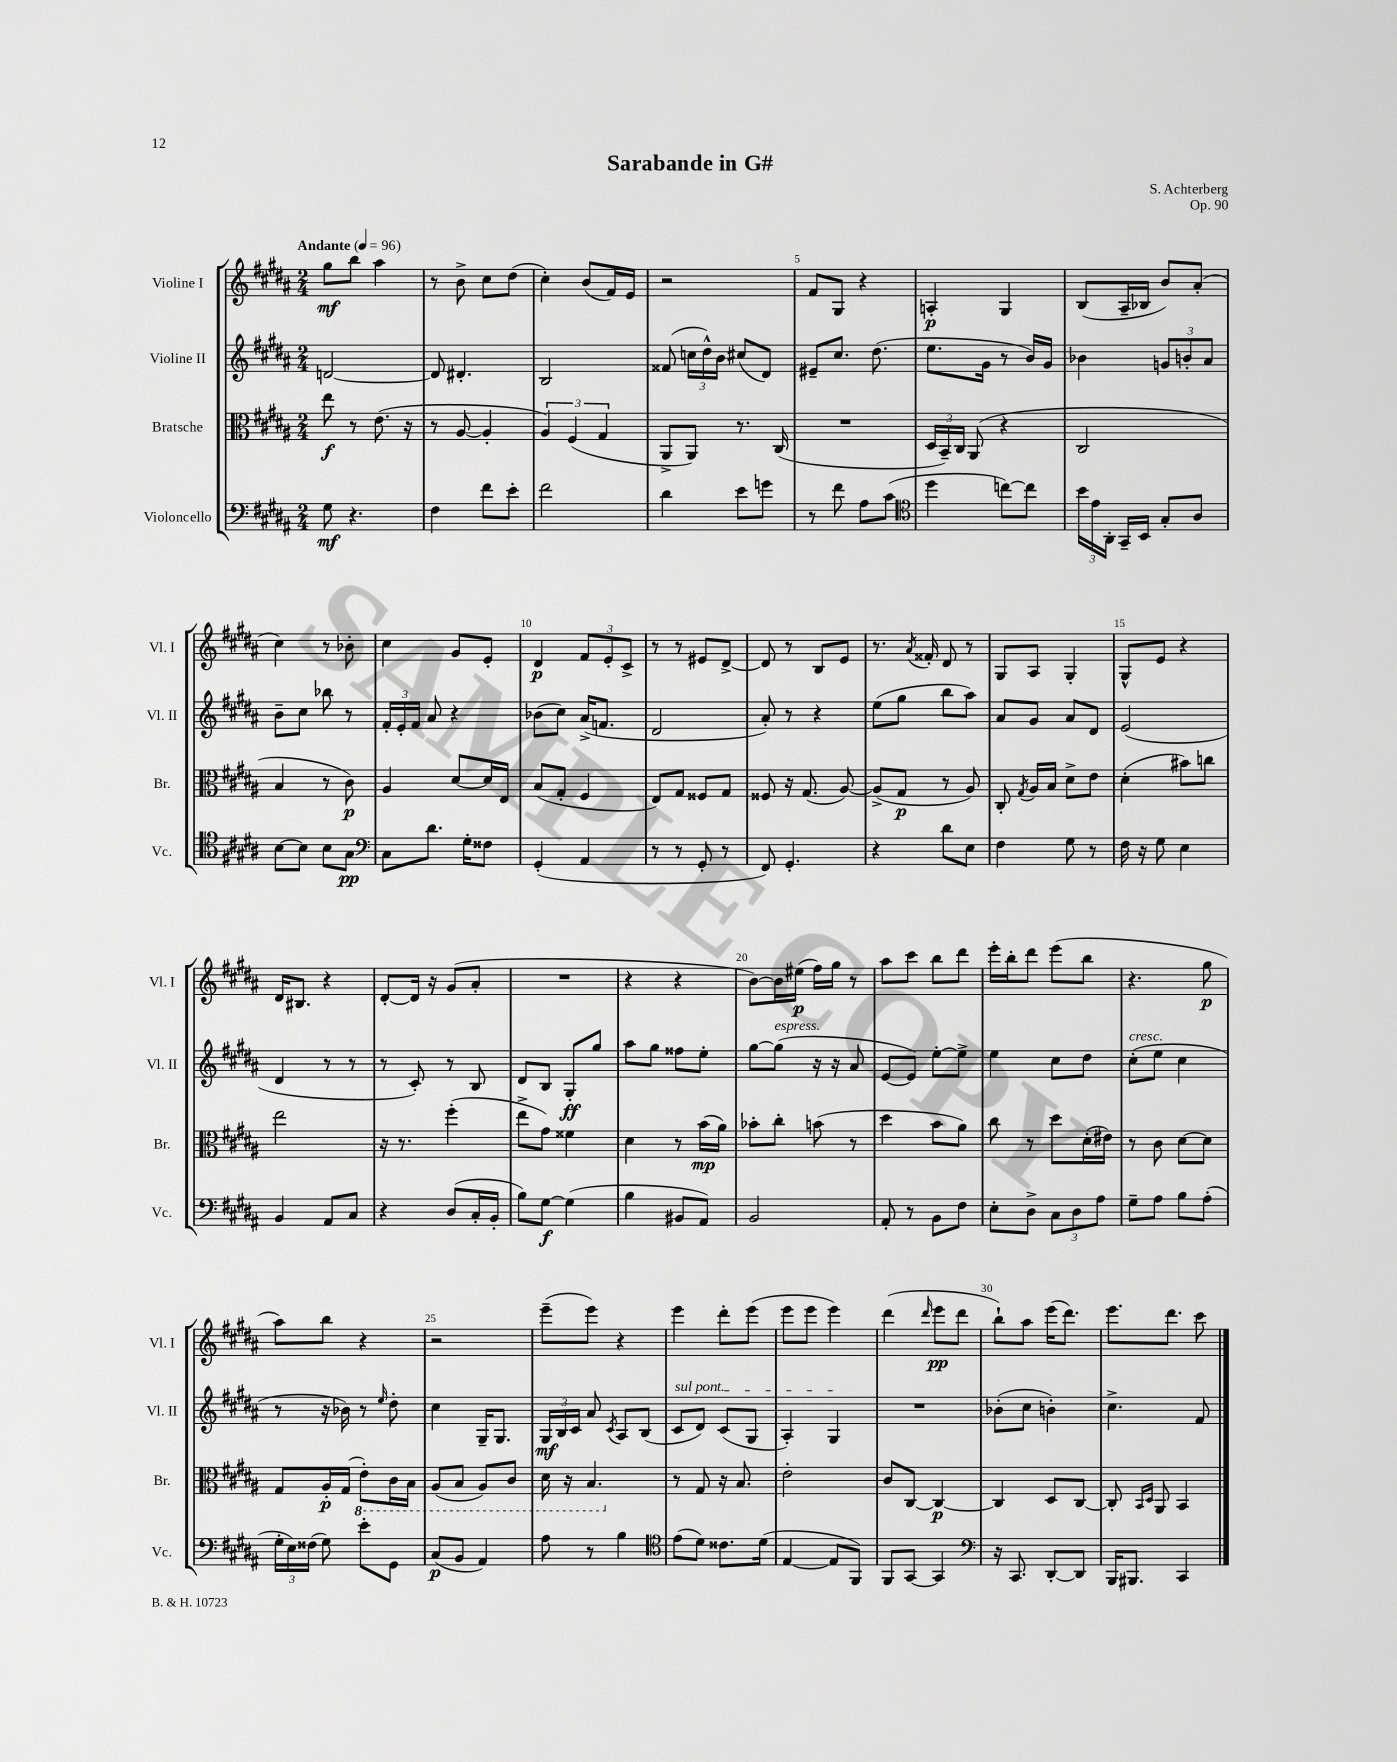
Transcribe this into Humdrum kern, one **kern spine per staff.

**kern	**kern	**kern	**kern
*staff4	*staff3	*staff2	*staff1
*clefF4	*clefC3	*clefG2	*clefG2
*k[f#c#g#d#a#]	*k[f#c#g#d#a#]	*k[f#c#g#d#a#]	*k[f#c#g#d#a#]
*M2/4	*M2/4	*M2/4	*M2/4
*MM96	*MM96	*MM96	*MM96
8G#	8ee	[2d	8gg#
4.r	8r	.	8bb
.	(8.e	.	4aa#
.	16r	.	.
=	=	=	=
4F#	8r	8d]	8r
.	[8A#	4.d#'	8b^
8f#	4A#']	.	8cc#
8e'	.	.	(8dd#
=	=	=	=
2f#	6A#)	2B	4cc#')
.	(6F#	.	.
.	.	.	(8b
.	6G#	.	.
.	.	.	16f#)
.	.	.	16e
=	=	=	=
4d#	8AA#^	(8f##	2r
.	8AA#)	24cc	.
.	.	24dd#^^)	.
.	.	24b	.
8e	8.r	(8cc#	.
8g	.	8d#)	.
.	(16C#	.	.
=	=	=	=
8r	2r	8e#~	8f#
8f#	.	8.cc#	8G#
8A#	.	.	4r
.	.	(8.dd#	.
(8c#	.	.	.
=	=	=	=
*clefC4	*	*	*
4dd#	24D#	8.ee	4A'
.	24BB~)	.	.
.	24C#	.	.
.	(8AA#	.	.
.	.	16g#	.
[8cc)	4r	8r	4G#
8cc]	.	16b)	.
.	.	16g#	.
=	=	=	=
24b	2C#	4b-	(8B
24e	.	.	.
24AA#'	.	.	.
16GG#~	.	.	16A#~
16BB	.	.	16B-
8G#'	.	12g	8b)
.	.	12b'	.
8A#	.	.	(8a#'
.	.	12a#	.
=	=	=	=
[8B	4B	8b~	4cc#)
8B]	.	8cc#	.
8B	8r	8bb-	8r
8G#	8c#)	8r	8b-'
=	=	=	=
*clefF4	*	*	*
8C#	4A#	24f#'	4cc#
.	.	24e'	.
.	.	24f#	.
8.d#	.	8a#	.
.	[8d#	4r	8g#
16G#'	.	.	.
8F##	16d#]	.	8e'
.	16E	.	.
=	=	=	=
(4GG#'	(8B	(8b-	4d#
.	8G#'	8cc#)	.
4AA#	4F#	(16a#^	12f#
.	.	8.f	.
.	.	.	12e'
.	.	.	12c#^
=	=	=	=
8r	8E)	2d#	8r
8r	8G#	.	8r
8GG#'	8F##	.	8e#
8r	8G#	.	[8d#^
=	=	=	=
8FF#)	8F##	8a#')	8d#]
4.GG#'	16r	8r	8r
.	(8.G#	.	.
.	.	4r	8B
.	[8A#)	.	8e
=	=	=	=
4r	(8A#^]	(8ee	8.r
.	8G#	8gg#	.
.	.	.	8qa#
.	.	.	16f##'
8d#	8r	8bb	8d#
8E	8A#)	8aa#)	8r
=	=	=	=
4F#	8C#'	8a#	8G#
.	8qG#	.	.
.	16A#	8g#	8A#
.	16B	.	.
8G#	8d#^	8a#	4G#'
8r	8e	8d#	.
=	=	=	=
16F#	(4d#'	(2e	8G#^^
16r	.	.	.
8G#	.	.	8e
4E	8b#)	.	4r
.	8cc	.	.
=	=	=	=
4BB	2ee	4d#	16d#
.	.	.	8.B#
8AA#	.	8r	4r
8C#	.	8r	.
=	=	=	=
4r	16r	8r	[8d#'
.	8.r	.	.
.	.	8c#')	16d#]
.	.	.	16r
(8D#	(4ff#'	8r	(8g#
16C#'	.	8B	8a#'
16BB'	.	.	.
=	=	=	=
8B)	8ee^	8d#	2r
[8G#	8g#)	8B	.
(4G#]	4f##	8G#'	.
.	.	8gg#	.
=	=	=	=
4B	4d#	8aa#	4r
.	.	8gg#	.
8BB#	8r	8ff##	4r
8AA#)	(16b	8ee'	.
.	16a#)	.	.
=	=	=	=
2BB	8b-'	[8gg#	[8b)
.	8cc#'	(8gg#]	16b]
.	.	.	(16ee#
.	(8b	16r	16ff#)
.	.	16r	16gg#
.	8r	8a#	8r
=	=	=	=
8AA#'	4dd#	[8e	8aa#
8r	.	8e])	8ccc#
8BB	8b	[8ee'	8bb
8F#	8a#)	8ee^]	8ddd#
=	=	=	=
8E'	8cc#	4ee	16eee'
.	.	.	16bb'
8D#^	8r	.	8ddd#
12C#	8dd#	8cc#	(8eee
12D#	.	.	.
.	(16d#'	8dd#	8bb
12A#	.	.	.
.	16e#)	.	.
=	=	=	=
8G#~	8r	(8cc#'	4.r
8A#	8c#	8ee	.
8B	[8d#	4cc#	.
(8A#'	8d#]	.	8gg#
=	=	=	=
24G#'	8G#	8r	8aa#)
24E)	.	.	.
(24F##	.	.	.
8G#)	16A#'	16r	8bb
.	(16G#	16b-)	.
8e'	8E')	8r	4r
.	.	16qqee	.
8GG#	16C#	8dd#'	.
.	16BB	.	.
=	=	=	=
(8C#	(8AA#	4cc#	2r
8BB	8BB	.	.
4AA#)	8AA#)	16G#~	.
.	.	8.G#	.
.	8C#	.	.
=	=	=	=
8A#	16D#	24G#	(8eee~
.	.	24B	.
.	16r	.	.
.	.	24c#	.
8r	4.BB	8a#	8eee)
.	.	8qc#	.
4B	.	8A#	4r
.	.	(8B	.
=	=	=	=
*clefC4	*	*	*
(8e	8r	8c#	4eee
8d#)	8G#	8d#)	.
8.c##	16r	(8c#	8ddd#'
.	8.B	.	.
.	.	8G#	(8eee
(16d#	.	.	.
=	=	=	=
[4E	2e'	4A#')	8eee
.	.	.	8eee
8E]	.	4G#	4eee)
8FF#)	.	.	.
=	=	=	=
8FF#	8c#	2r	(4ddd#
[8GG#	[8C#	.	.
.	.	.	16qqddd#
4GG#]	4C#_	.	8eee
.	.	.	8ddd#
=	=	=	=
*clefF4	*	*	*
16r	4C#]	(8b-'	8bb`)
8.CC#	.	.	.
.	.	8cc#	8aa#
[8DD#'	8D#	4b')	(16eee
.	.	.	8.ddd#)
8DD#]	[8C#	.	.
=	=	=	=
16BBB	8C#']	4.cc#^	8.eee
8.BBB#	.	.	.
.	16qqBB	.	.
.	16qqD#	.	.
.	8AA#	.	.
.	.	.	8.ddd#
4CC#	4BB	.	.
.	.	8f#	8ccc#
==	==	==	==
*-	*-	*-	*-
